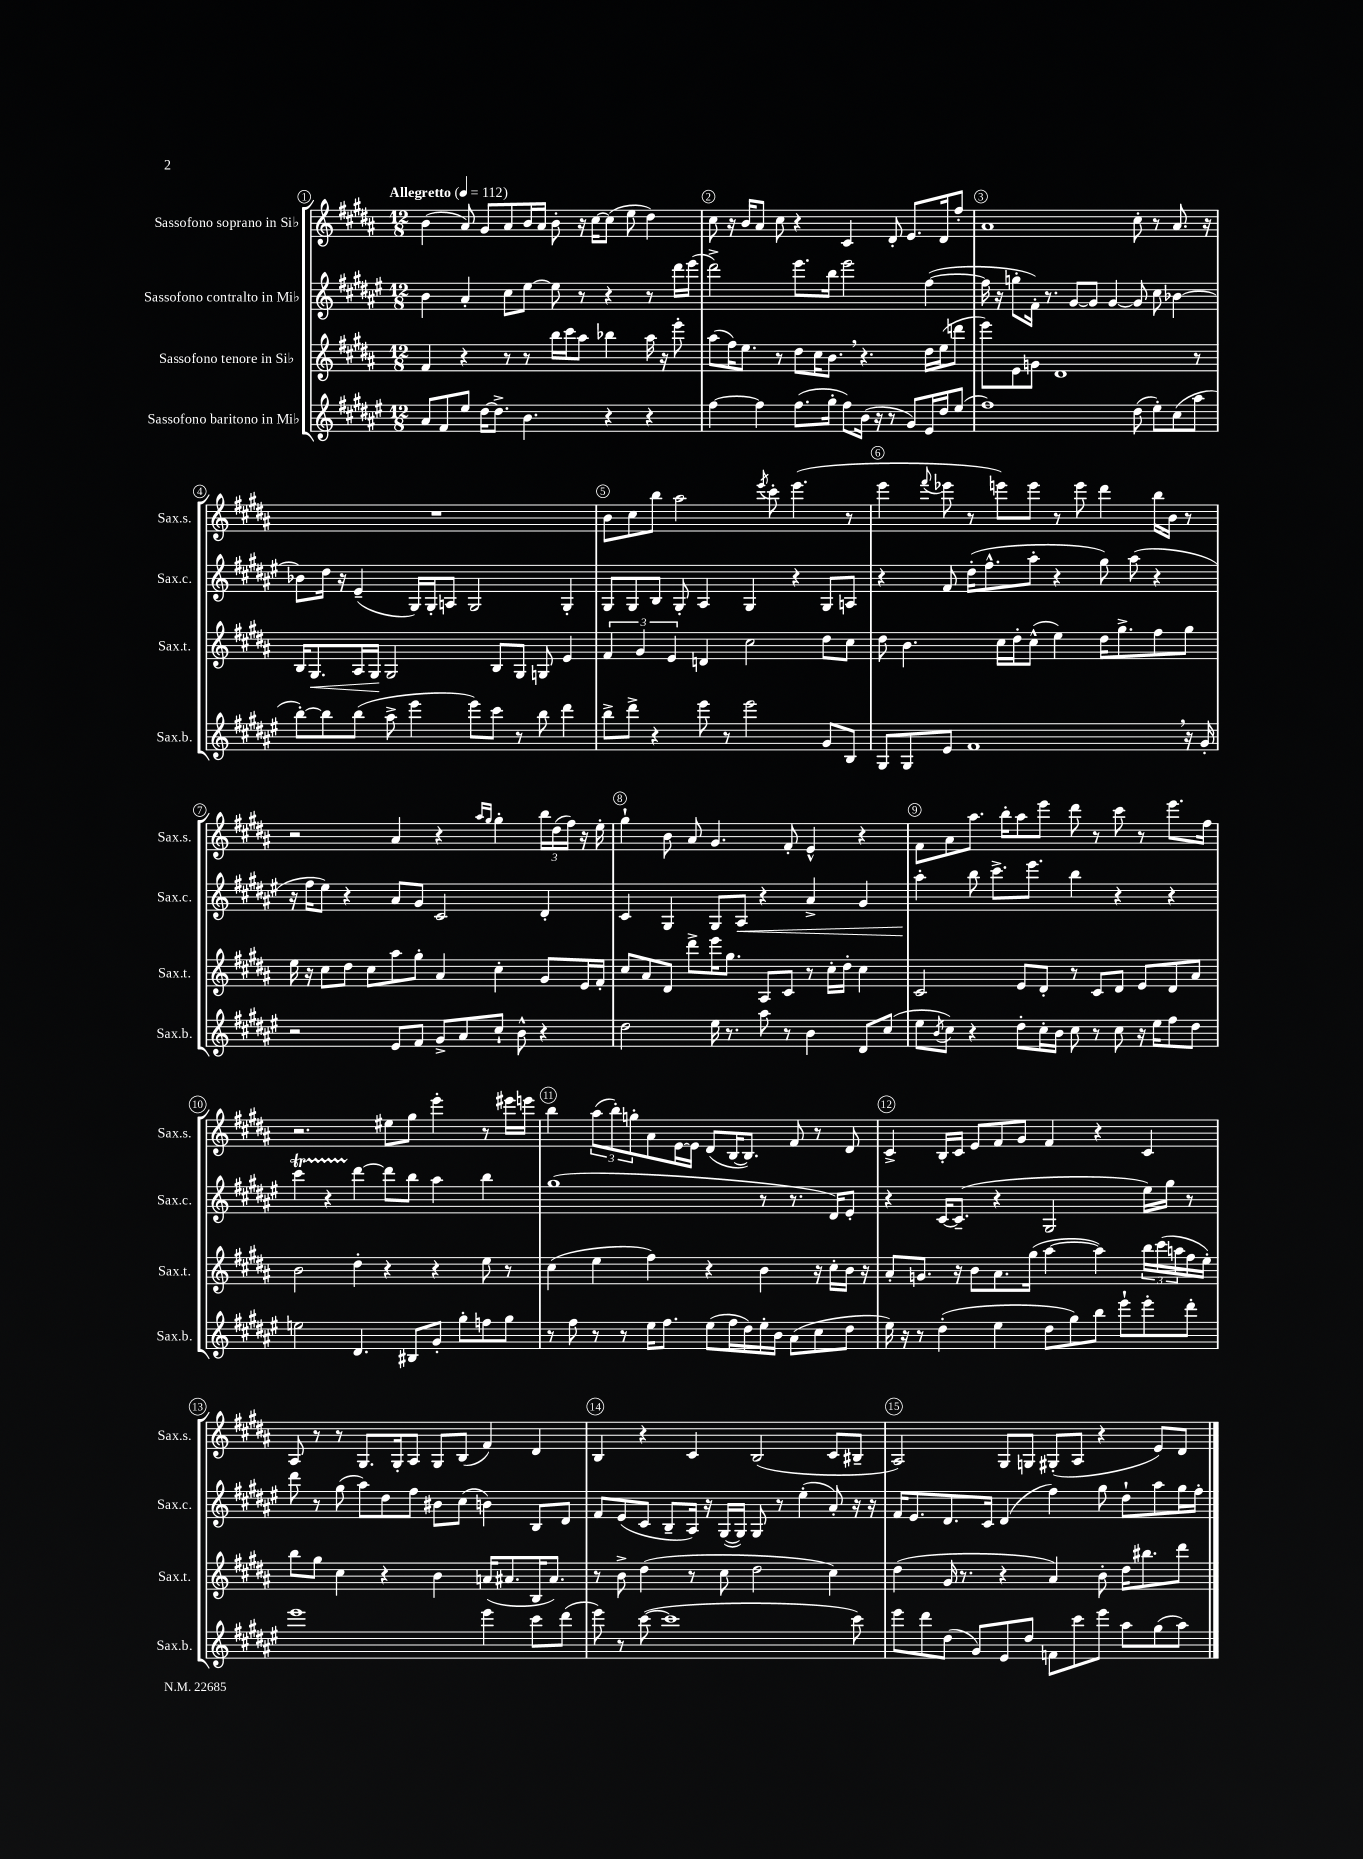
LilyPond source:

<<
\new StaffGroup <<
\new Staff = "s0" \with { instrumentName = "Sassofono soprano in Sib" shortInstrumentName = "Sax.s." } {
    \clef treble \key b \major \numericTimeSignature \time 12/8 \tempo "Allegretto" 4 = 112
    b'4( ais'8) gis'8 ais'8 b'16 ais'16 b'8-. r16 cis''16~ cis''8( e''8 dis''4) |
    cis''8 r16 b'16 ais'8 cis''8 r4 cis'4 dis'8-. e'8. dis'16 fis''8-. |
    ais'1 cis''8-. r8 ais'8. r16 |
    R1. |
    b'8 cis''8 b''8 ais''2 \acciaccatura { e'''8 } cis'''8-. e'''4.( r8 |
    e'''4 \appoggiatura { fis'''8 } ees'''8 r8 e'''8) e'''8 r8 e'''8 dis'''4 b''16 b'16 r8 |
    r2 ais'4 r4 \grace { ais''16 gis''16 } gis''4-. \tuplet 3/2 { b''16 dis''16( fis''16) } r16 e''16-. |
    gis''4-! b'8 ais'8 gis'4. fis'8-. e'4-^ r4 |
    fis'8 ais'8 ais''8. b''16-. ais''8 e'''8 dis'''8 r8 cis'''8 r8 e'''8. fis''16 |
    r2. eis''8 gis''8 e'''4-. r8 eis'''16 e'''16 |
    b''4 \tuplet 3/2 { ais''8( b''8-.) g''8-. } ais'8 e'16~ e'16 dis'8( b16~ b8.) fis'8 r8 dis'8 |
    cis'4-> b16-. cis'16 e'8 fis'8 gis'8 fis'4 r4 cis'4 |
    ais8 r8 r8 gis8. gis16-. ais8 gis8 b8( fis'4) dis'4 |
    b4 r4 cis'4 b2( cis'8 bis8-- |
    ais2) gis8 g8 gis8-.( ais8 r4 e'8) dis'8 \bar "|." |
}
\new Staff = "s1" \with { instrumentName = "Sassofono contralto in Mib" shortInstrumentName = "Sax.c." } {
    \clef treble \key fis \major \numericTimeSignature \time 12/8
    b'4 ais'4-. cis''8 eis''8~ eis''8 r8 r4 r8 dis'''16 eis'''16( |
    dis'''2->) eis'''8. b''16 eis'''2 fis''4~( |
    fis''16 r16 g''8-. fis'16-.) r8. gis'8~ gis'8 gis'4~ gis'8 cis''8 bes'4~ |
    bes'8 dis''16 r16 eis'4--( gis16) gis16-. a8 gis2 gis4-. |
    gis8 gis8 b8 gis8-. ais4 gis4 r4 gis8 a8 |
    r4 fis'8 dis''16-.( fis''8.-^ ais''8-. r4 gis''8) ais''8( r4 |
    r16 fis''16 eis''8) r4 ais'8 gis'8 cis'2 dis'4-. |
    cis'4 gis4 gis8 ais8\< r4 ais'4-> gis'4 |
    ais''4-.\! b''8 cis'''8.-> eis'''8. b''4 r4 r4 |
    cis'''4\startTrillSpan r4 dis'''4~\stopTrillSpan dis'''8 b''8 ais''4 b''4 |
    gis''1( r8 r8. dis'16) eis'8-. |
    r4 cis'16~ cis'8.--( r4 gis2 eis''16) gis''16 r8 |
    dis'''8 r8 gis''8( ais''8) dis''8 fis''8 bis'8 cis''8( b'4) b8 dis'8 |
    fis'8 eis'8( cis'8 b8-- ais16) r16 gis16~( gis16) gis8 r8 eis''4-.( ais'8-.) r16 r16 |
    fis'16 eis'8. dis'8. cis'16 dis'4( fis''4) gis''8 dis''8-! ais''8 gis''16 fis''16-. \bar "|." |
}
\new Staff = "s2" \with { instrumentName = "Sassofono tenore in Sib" shortInstrumentName = "Sax.t." } {
    \clef treble \key b \major \numericTimeSignature \time 12/8
    fis'4 r4 r8 r8 b''16 cis'''16 ais''8 bes''4 ais''16 r16 e'''8-. |
    ais''8( fis''16) e''8. r8 dis''8 cis''16 b'8. \breathe r4. dis''16 e''16( d'''8 |
    e'''8) e'8 g'8 dis'1 r8 |
    b16 gis8.\< ais16 gis16\! gis2 b8 gis8 g8 e'4 |
    \tuplet 3/2 { fis'4 gis'4 e'4 } d'4 cis''2 dis''8 cis''8 |
    dis''8 b'4. cis''16 dis''16-. cis''8-^( e''4) dis''16 gis''8.-> fis''8 gis''8 |
    e''16 r16 cis''8 dis''8 cis''8 ais''8 gis''8-. ais'4 cis''4-. gis'8 e'16 fis'16-. |
    cis''8 ais'8 dis'8 dis'''8-> e'''16 gis''8. ais8 cis'8 r8 cis''16-. dis''16-. cis''4 |
    cis'2 e'8 dis'8-. r8 cis'8 dis'8 e'8 dis'8 ais'8 |
    b'2 dis''4-. r4 r4 e''8 r8 |
    cis''4( e''4 fis''4) r4 b'4 r16 cis''16-. b'16 r16 |
    ais'8-. g'8. r16 b'8 ais'8. gis''16( ais''4~ ais''4) \tuplet 3/2 { b''16 cis'''16( a''16 } fis''16 e''16-.) |
    b''8 gis''8 cis''4 r4 b'4 a'16( ais'8. b16 ais'8.) |
    r8 b'8-> dis''4( r8 cis''8 dis''2 cis''4) |
    dis''4( gis'16 r8. r4 ais'4) b'8-. dis''16 bis''8. dis'''8 \bar "|." |
}
\new Staff = "s3" \with { instrumentName = "Sassofono baritono in Mib" shortInstrumentName = "Sax.b." } {
    \clef treble \key fis \major \numericTimeSignature \time 12/8
    ais'8 fis'8 eis''8 dis''16~ dis''8.-> b'4. r4 r4 |
    fis''4~ fis''4 fis''8.( gis''16-. fis''8) b'16( r16 r8 gis'8) eis'16 dis''16 eis''8( |
    fis''1) dis''8( eis''8-.) cis''8( ais''8 |
    b''8~-.) b''8 b''8( ais''8-> eis'''4 eis'''8) cis'''8 r8 b''8 dis'''4 |
    b''8-> dis'''8-> r4 eis'''8 r8 eis'''2 gis'8 b8 |
    gis8 gis8 eis'8 fis'1 \breathe r16 gis'16-. |
    r2 eis'8 fis'8 gis'8-> ais'8 cis''8-! b'8-^ r4 |
    dis''2 eis''16 r8. ais''8 r8 b'4 dis'8 cis''8( |
    eis''8 \acciaccatura { b'8 } cis''8) r4 dis''8-. cis''16-. b'16 cis''8 r8 cis''8 r16 eis''16 fis''8 dis''8 |
    e''2 dis'4. bis8 gis'8-. gis''8-. f''8 gis''8 |
    r8 fis''8 r8 r8 eis''16 fis''8. eis''8( fis''16 dis''16) eis''16-. b'16 ais'8( cis''8 dis''8 |
    eis''16) r16 r8 dis''4-.( eis''4 dis''8 gis''8) b''8 eis'''8-! eis'''8-. dis'''8-. |
    eis'''1 eis'''4 cis'''8 dis'''8( |
    eis'''8) r8 cis'''8~( cis'''1 cis'''8) |
    eis'''8 dis'''8 dis''8( gis'8) eis'8 dis''8 f'8 cis'''8 eis'''8 ais''8 gis''8( ais''8) \bar "|." |
}
>>
>>
\layout { \context { \Score \override BarNumber.break-visibility = ##(#f #t #t) barNumberVisibility = #all-bar-numbers-visible \override BarNumber.stencil = #(make-stencil-circler 0.1 0.3 ly:text-interface::print) } }
